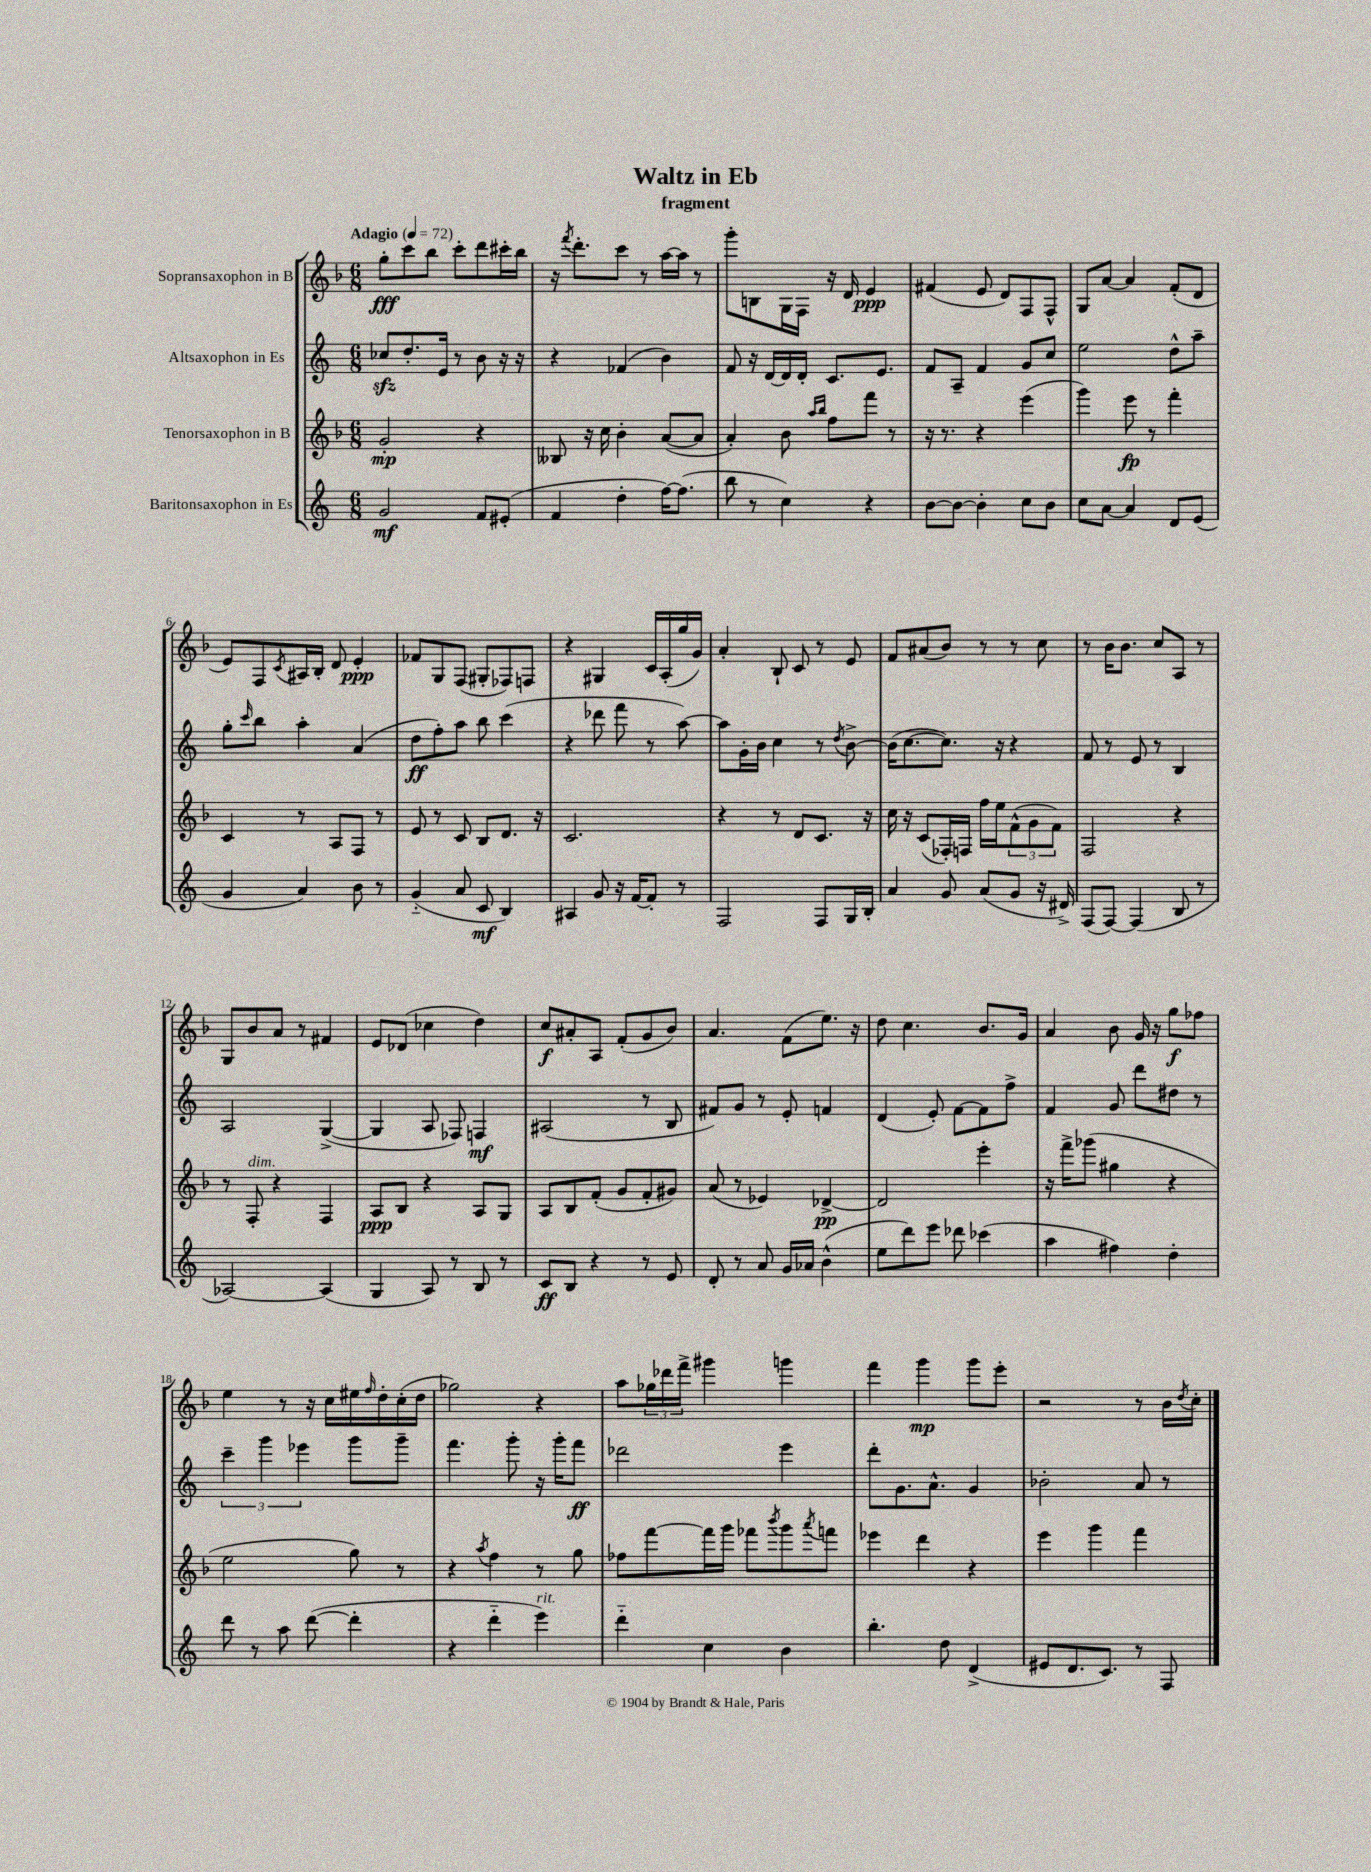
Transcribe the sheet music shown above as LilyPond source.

\header { title = "Waltz in Eb" subtitle = "fragment" }
<<
\new StaffGroup <<
\new Staff = "s0" \with { instrumentName = "Sopransaxophon in B" } {
    \clef treble \key f \major \numericTimeSignature \time 6/8 \tempo "Adagio" 4 = 72
    g''8-.\fff c'''8 bes''8 c'''8-. d'''8 cis'''16-. bes''16 |
    r16 \acciaccatura { f'''8 } d'''8.-. c'''8 r8 a''16~ a''16 r8 |
    g'''8-. b8 g16 f16 r16 d'16 e'4\ppp |
    fis'4( e'8 d'8) f8 f8-^ |
    g8 a'8~ a'4 f'8-.( d'8 |
    e'8) f8 \acciaccatura { c'8 } ais16 bes16-. d'8 e'4-.\ppp |
    fes'8 g8 f8( gis8-. fes8) f8 |
    r4 gis4 c'16 a16-.( g''16 g'16) |
    a'4-. bes8-! c'8 r8 e'8 |
    f'8 ais'8( bes'8) r8 r8 c''8 |
    r8 bes'16 bes'8. c''8 a8 r8 |
    g8 bes'8 a'8 r8 fis'4 |
    e'8 des'8( ces''4 d''4) |
    c''8\f ais'8-. a8 f'8-.( g'8 bes'8) |
    a'4. f'8( e''8.) r16 |
    d''8 c''4. bes'8. g'16 |
    a'4 bes'8 g'16 r16 g''8\f fes''8 |
    e''4 r8 r16 c''16 eis''16 \grace { f''16 } d''16-. c''16-.( d''16 |
    ges''2) r4 |
    a''8 \tuplet 3/2 { ges''16 des'''16 f'''16-> } gis'''4 g'''4 |
    f'''4 g'''4\mp g'''8 e'''8-. |
    r2 r8 bes'16 \acciaccatura { d''8 } c''16-. \bar "|." |
}
\new Staff = "s1" \with { instrumentName = "Altsaxophon in Es" } {
    \clef treble \key c \major \numericTimeSignature \time 6/8
    ces''8\sfz d''8.-. e'16 r8 b'8 r16 r16 |
    r4 fes'4( b'4) |
    f'8 r16 d'16~ d'16 d'16-. c'8. e'8. |
    f'8 a8-- f'4 g'8 c''8 |
    e''2 d''8-^ a''8-- |
    g''8-. \grace { c'''16 } b''8 a''4-. a'4( |
    d''8\ff f''8-.) a''8 b''8 c'''4( |
    r4 des'''8 f'''8 r8 a''8~) |
    a''8 g'16-. b'16 c''4 r8 \acciaccatura { d''8 } b'8~-> |
    b'16( c''8.~ c''8.) r16 r4 |
    f'8 r8 e'8 r8 b4 |
    a2 g4~->( |
    g4 a8 fes8) f4\mf |
    ais2( r8 b8 |
    fis'8) g'8 r8 e'8-. f'4 |
    d'4( e'8-.) f'8~ f'8 f''8-> |
    f'4 g'8 d'''8 dis''8 r8 |
    \tuplet 3/2 { c'''4-- g'''4 ees'''4 } g'''8 g'''8-- |
    f'''4. g'''8-. r16 g'''16-. f'''8\ff |
    des'''2 e'''4 |
    d'''8-. g'8. a'8.-^ g'4 |
    bes'2-. a'8 r8 \bar "|." |
}
\new Staff = "s2" \with { instrumentName = "Tenorsaxophon in B" } {
    \clef treble \key f \major \numericTimeSignature \time 6/8
    g'2-.\mp r4 |
    beses8 r16 c''16 bes'4-. a'8~( a'8 |
    a'4-.) bes'8 \grace { a''16 bes''16 } f''8 f'''8 r8 |
    r16 r8. r4 e'''4( |
    g'''4) e'''8\fp r8 f'''4-. |
    c'4 r8 a8 f8 r8 |
    e'8 r8 c'8 bes8 d'8. r16 |
    c'2. |
    r4 r8 d'8 c'8. r16 |
    c''16 r16 c'8( fes16-.) f16 f''16 e''16 \tuplet 3/2 { f'8-^( g'8 f'8) } |
    f2 r4 |
    r8 f8-.^\markup { \italic "dim." } r4 f4 |
    a8\ppp bes8 r4 a8 g8 |
    a8 bes8 f'8-.( g'8 f'8-. gis'8) |
    a'8( r8 ees'4) des'4~->\pp |
    des'2 e'''4-. |
    r16 f'''16-> ges'''8( gis''4 r4 |
    e''2 g''8) r8 |
    r4 \acciaccatura { a''8 } f''4 r8 g''8 |
    fes''8 f'''8~ f'''16 g'''16 fes'''8 \acciaccatura { bes'''8 } g'''8 \acciaccatura { a'''8 } f'''8 |
    ees'''4 d'''4 r4 |
    e'''4 g'''4 f'''4 \bar "|." |
}
\new Staff = "s3" \with { instrumentName = "Baritonsaxophon in Es" } {
    \clef treble \key c \major \numericTimeSignature \time 6/8
    g'2\mf f'8 eis'8-.( |
    f'4 d''4-. f''16~) f''8.( |
    b''8 r8 c''4) r4 |
    b'8~ b'8~ b'4-. c''8 b'8 |
    c''8 a'8~ a'4 d'8 e'8( |
    g'4 a'4) b'8 r8 |
    g'4-_( a'8 c'8\mf b4) |
    ais4 g'8 r16 f'16~ f'8-. r8 |
    f2 f8 g16 b16-. |
    a'4 g'8 a'8( g'8 r16 dis'16->) |
    f8( f8~) f4( b8 r8 |
    aes2~) aes4( |
    g4 a8) r8 b8 r8 |
    c'8\ff b8 r4 r8 e'8 |
    d'8-. r8 a'8 g'16 aes'16 b'4-^( |
    e''8 d'''8) e'''8 des'''8 ces'''4( |
    a''4 fis''4) d''4-. |
    d'''8 r8 a''8 d'''8~( d'''4-. |
    r4 d'''4-_ e'''4^\markup { \italic "rit." }) |
    d'''4-_ c''4 b'4 |
    b''4.-. d''8 d'4->( |
    eis'8 d'8. c'8.) r8 f8 \bar "|." |
}
>>
>>
